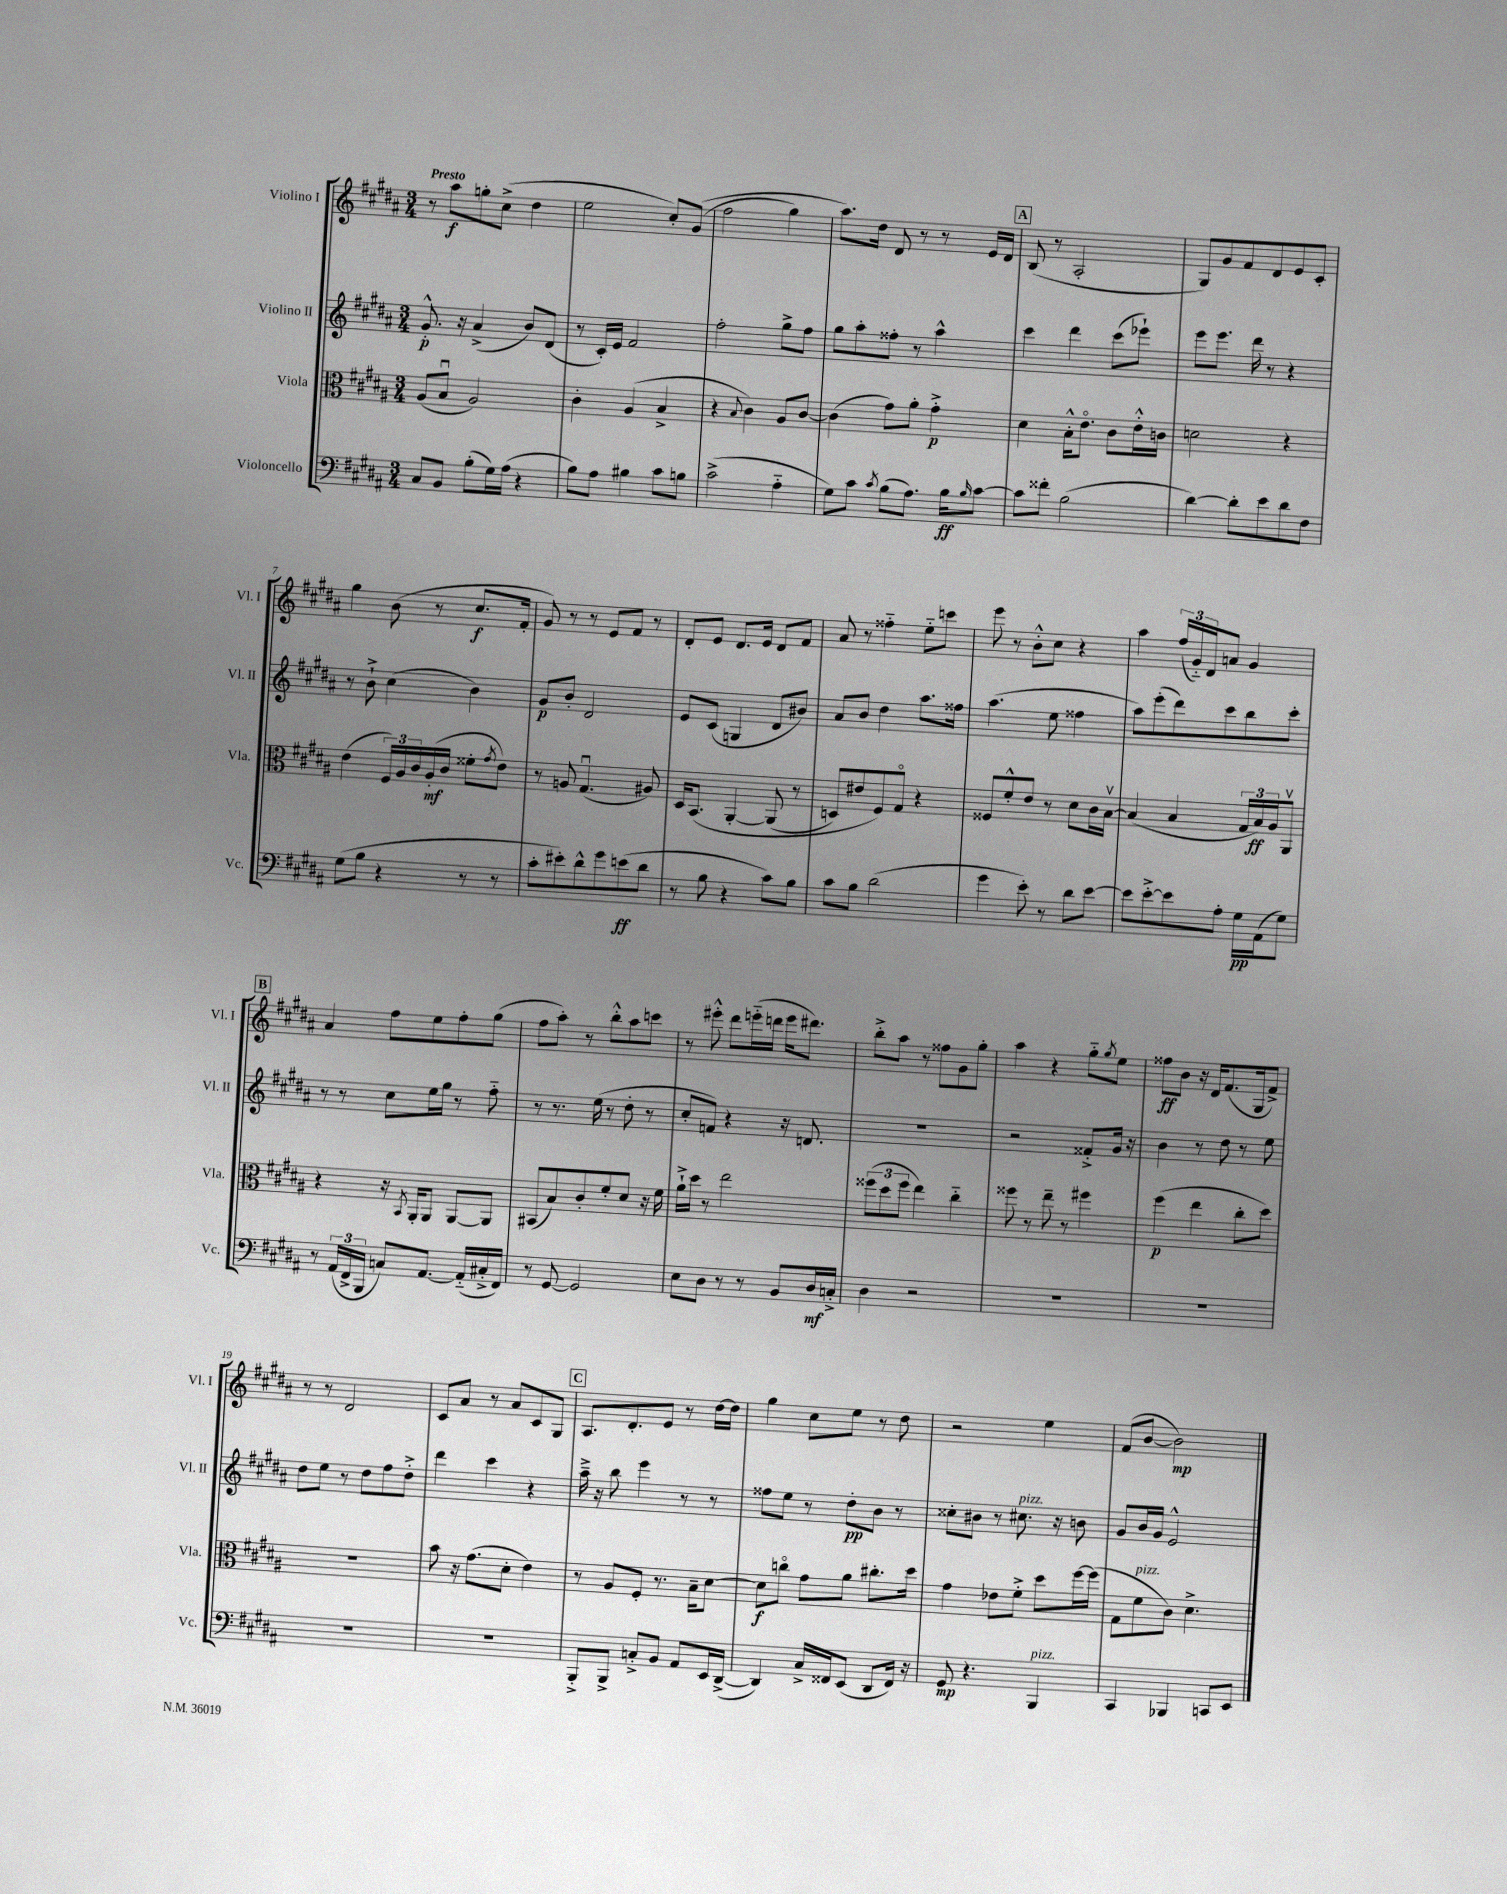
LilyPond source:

<<
\new StaffGroup <<
\new Staff = "s0" \with { instrumentName = "Violino I" shortInstrumentName = "Vl. I" } {
    \clef treble \key b \major \numericTimeSignature \time 3/4 \tempo "Presto"
    r8 ais''8\f g''8-. cis''8->( dis''4 |
    e''2 cis''8-.) gis'8(\( |
    fis''2 gis''4) |
    ais''8.\) dis''16 dis'8 r8 r8 e'16 dis'16 |
    \mark \markup { \box "A" } b8( r8 ais2-. |
    gis8) gis'8 fis'8 dis'8 e'8 cis'8-. |
    gis''4 b'8( r8 cis''8.\f fis'16-. |
    gis'8) r8 r8 e'8 fis'8 r8 |
    dis'8-. e'8 dis'8. e'16 dis'8 fis'8 |
    ais'8 r8 fisis''4-_ e''8-_ c'''8 |
    e'''8 r8 b'8-.-^ cis''8 r4 |
    ais''4 \tuplet 3/2 { fis''16( gis'16-_) dis'16 } a'8 gis'4 |
    \mark \markup { \box "B" } ais'4 fis''8 e''8 fis''8-. gis''8( |
    fis''8 ais''8-.) r8 b''8-.-^ ais''8 c'''8 |
    r8 eis'''8-.-^ dis'''8 e'''16-_( d'''16 e'''16 dis'''8.) |
    b''8-.-> ais''8 r8 fisis''8 gis'8 gis''8-. |
    ais''4 r4 gis''8-_ \acciaccatura { gis''8 } e''8 |
    fisis''8\ff b'8 r16 dis'16 fis'8.( gis16 fis'8->) |
    r8 r8 dis'2 |
    cis'8 ais'8 r8 ais'8 cis'8 gis8 |
    \mark \markup { \box "C" } ais8. dis'8.-. e'8 r8 dis''16~ dis''16 |
    gis''4 cis''8 e''8 r8 dis''8 |
    r2 e''4 |
    fis'8( b'8~ b'2\mp) \bar "|." |
}
\new Staff = "s1" \with { instrumentName = "Violino II" shortInstrumentName = "Vl. II" } {
    \clef treble \key b \major \numericTimeSignature \time 3/4
    gis'8.-.-^\p r16 ais'4->( b'8) dis'8( |
    r8 cis'16-.) e'16 fis'2 |
    fis''2-. gis''8-> fis''8 |
    gis''8 ais''8-. fisis''8-. r8 ais''4-^ |
    \mark \markup { \box "A" } cis'''4 dis'''4 cis'''8( ees'''8-!) |
    e'''8 e'''8. dis'''16 r8 r4 |
    r8 b'8-!-> cis''4( b'4) |
    gis'8\p b'8-. dis'2 |
    e'8 cis'8( g4 dis'8 bis'8) |
    ais'8 b'8 dis''4 ais''8. fisis''16 |
    ais''4.( e''8 fisis''4 |
    ais''8) e'''8-.( dis'''8) cis'''8 b''8 cis'''8-. |
    \mark \markup { \box "B" } r8 r8 cis''8 e''16 gis''16 r8 fis''8-_ |
    r8 r8. e''16( r8 dis''8-. r8 |
    cis''8-. f'8) r4 r16 d'8. |
    R2. |
    r2 fisis'8-.-> gis'16 r16 |
    b'4 r8 dis''8 r8 e''8 |
    dis''8 e''8 r8 dis''8 fis''8 dis''8-.-> |
    dis'''4 cis'''4 r4 |
    \mark \markup { \box "C" } ais''16---> r16 b''8 e'''4 r8 r8 |
    fisis''8 e''8 r8 dis''8-.\pp b'8 r8 |
    cisis''8-. bis'8 r8 cis''8.^\markup { \italic "pizz." } r16 b'8 |
    gis'8 b'16 gis'16 e'2-^ \bar "|." |
}
\new Staff = "s2" \with { instrumentName = "Viola" shortInstrumentName = "Vla." } {
    \clef alto \key b \major \numericTimeSignature \time 3/4
    ais8( b8\downbow ais2) |
    cis'4-. ais4( b4-> |
    r4 \appoggiatura { b8 } cis'4) ais8 cis'8~ |
    cis'4( gis'8) ais'8-. gis'4-.->\p |
    \mark \markup { \box "A" } dis'4 b16-.-^ e'8.\flageolet cis'8 e'16-.-^ c'16 |
    d'2 r4 |
    e'4( \tuplet 3/2 { fis16) ais16 cis'16 } ais16-.\mf( cis'16 fisis'8-. \acciaccatura { gis'8 } e'8) |
    r8 a8 gis4.\downbow( ais8) |
    dis16 b,8.\( ais,4~-. ais,8( r8 |
    d8) eis'8 fis8\) gis8\flageolet r4 |
    fisis8 fis'8-.-^ e'8 r8 dis'8 cis'16 b16~\upbow |
    b4( b4 \tuplet 3/2 { gis16 b16\ff) ais16 } ais,8\upbow |
    \mark \markup { \box "B" } r4 r16 \acciaccatura { b,8 } ais,16-. ais,8 ais,8~ ais,8 |
    bis,8( b8) cis'8-. fis'8-. dis'8 r16 fis'16 |
    ais'16-!-> dis''16 r8 e''2 |
    \tuplet 3/2 { fisis''8( dis''8 fisis''8 } e''4) cis''4-_ |
    fisis''8 r8 e''8-- r8 fis''4 |
    fis''4\p( e''4 cis''8-. dis''8) |
    R2. |
    b'8 r16 gis'8.( dis'8-. e'4) |
    \mark \markup { \box "C" } r8 ais8 fis8-. r8. b16-- dis'8~ |
    dis'8\f c''8\flageolet gis'8 ais'8 cis''8.-. dis''16 |
    gis'4 ees'8 fis'8-.-> dis''8 fis''16~ fis''16( |
    gis8 fis'8^\markup { \italic "pizz." } cis'8) dis'4.-> \bar "|." |
}
\new Staff = "s3" \with { instrumentName = "Violoncello" shortInstrumentName = "Vc." } {
    \clef bass \key b \major \numericTimeSignature \time 3/4
    cis8 b,8 b8-.( gis16) ais16( r4 |
    b8) ais8 bis4 cis'8 b8 |
    cis'2->( ais4-_ |
    gis8) cis'8 \acciaccatura { cis'8 } b8( ais8.) b16\ff \grace { b16 } cis'8~ |
    \mark \markup { \box "A" } cis'8 fisis'8-. b2( |
    dis'4~) dis'8-. e'8 dis'8 fis8 |
    gis8( b8 r4 r8 r8 |
    cis'8-. eis'8-.) dis'8-^ gis'8 e'8\ff( dis'8 |
    r8 b8 r4 cis'8) b8 |
    cis'8 b8 dis'2( |
    gis'4 e'8-.) r8 dis'8 e'8~ |
    e'8 e'8~-.-> e'8 ais8-. gis16\pp ais,16( gis8) |
    \mark \markup { \box "B" } r8 \tuplet 3/2 { ais,16( fis,16-> b,,16 } c8) ais,8.~ ais,16-_( cis16-.-> fis,16) |
    r8 gis,8~ gis,2 |
    e8 dis8 r8 r8 b,8 dis16\mf c16-.-> |
    dis4 r2 |
    R2. |
    R2. |
    R2. |
    R2. |
    \mark \markup { \box "C" } b,,8-.-> b,,8-> c8-.-> b,8 ais,8 e,16 dis,16~->( |
    dis,4) cis16-> fisis,16 e,8( dis,8 fisis,16) r16 |
    gis,8\mp r4. b,,4^\markup { \italic "pizz." } |
    cis,4 bes,,4 c,8 e,8 \bar "|." |
}
>>
>>
